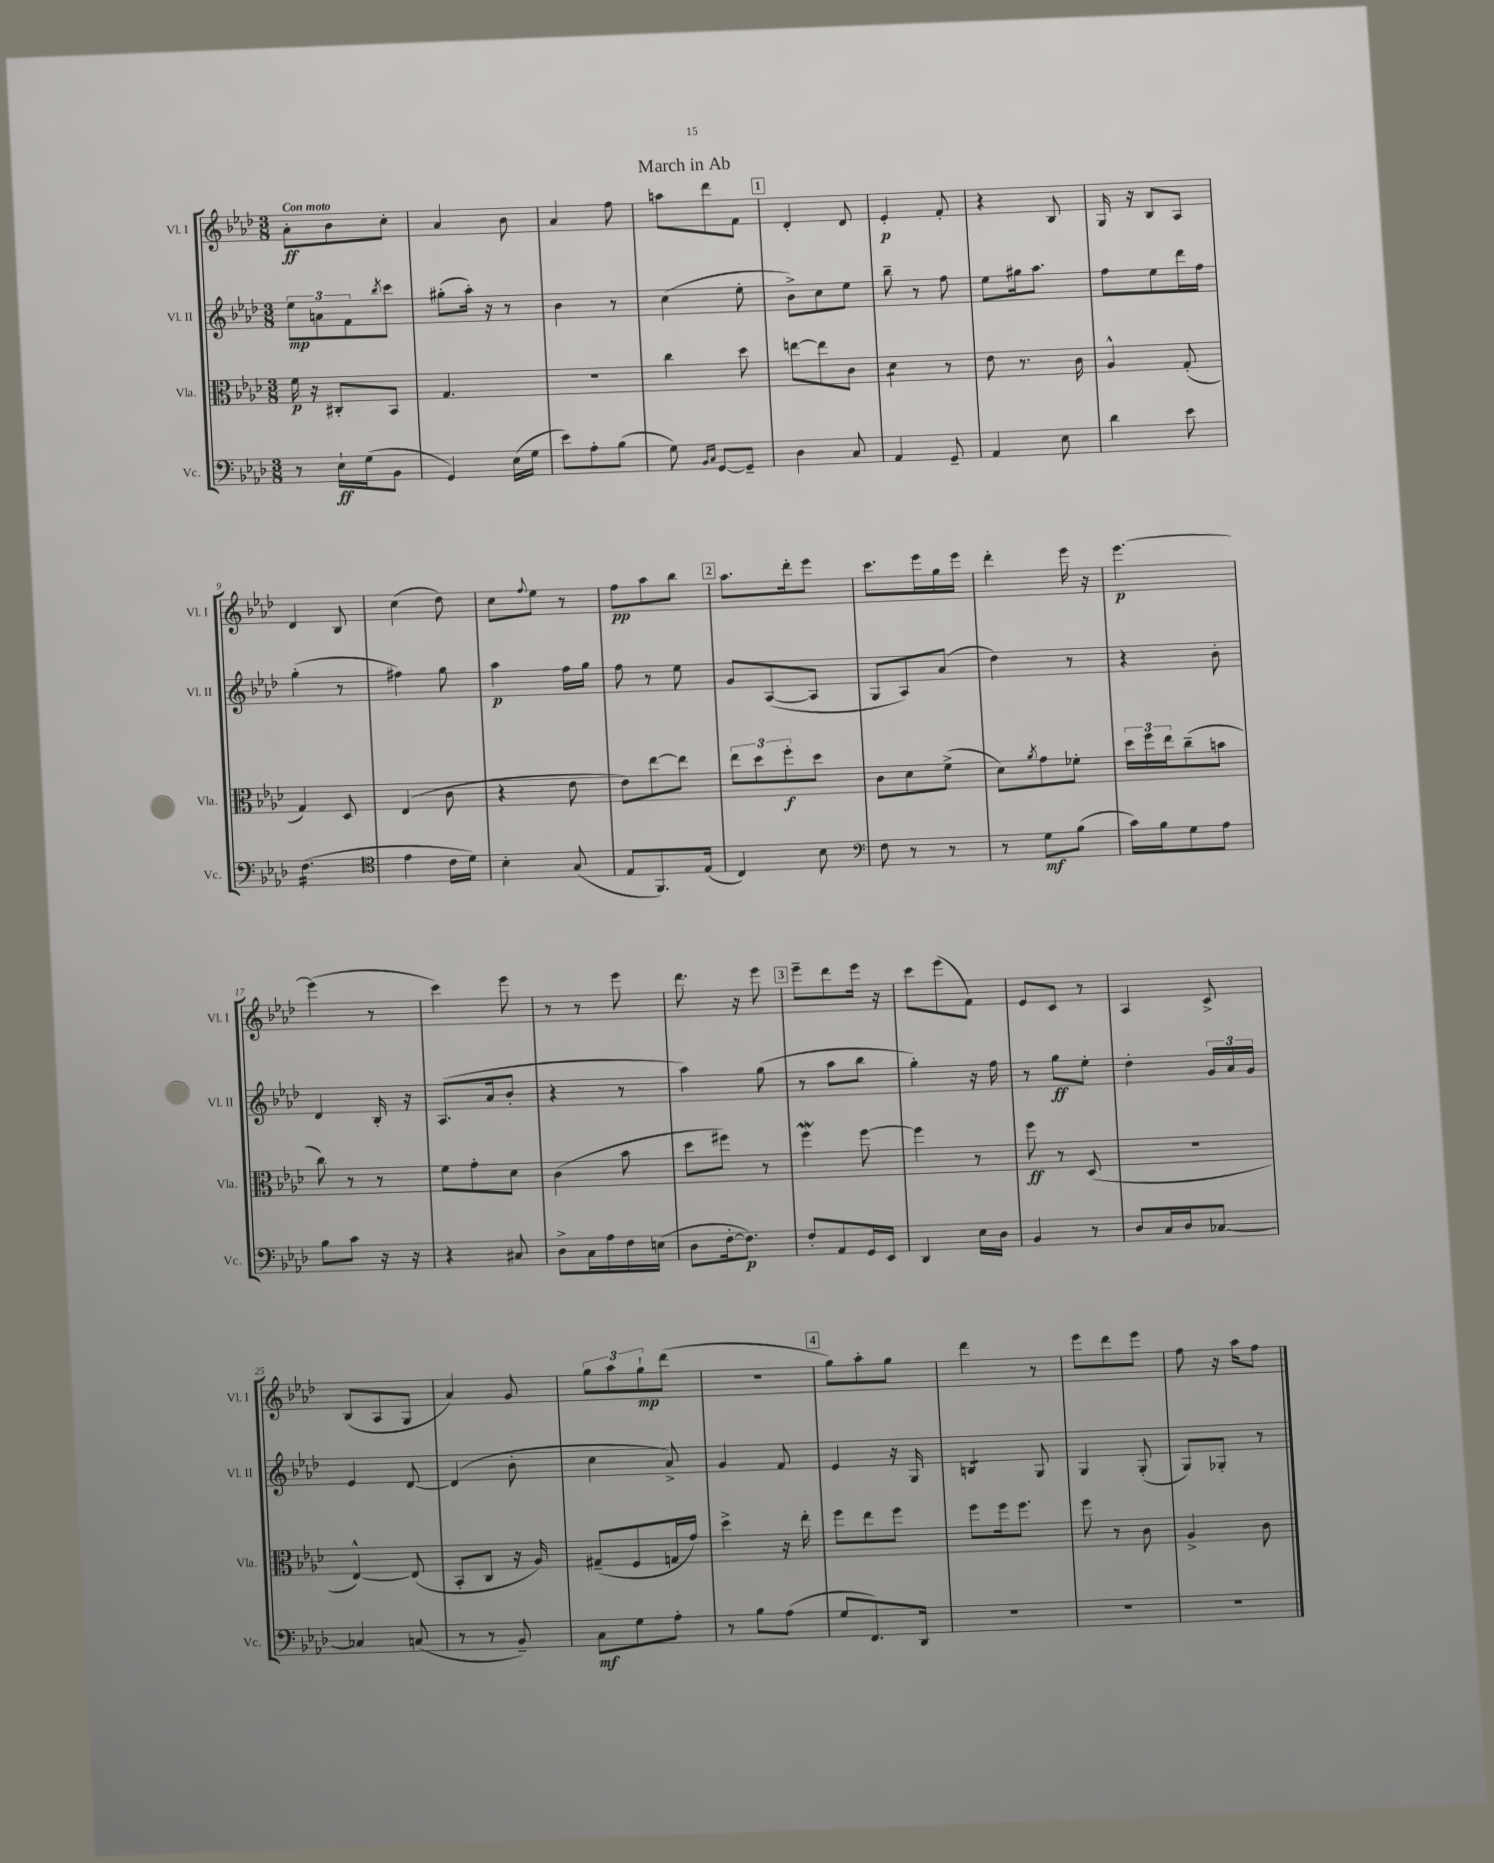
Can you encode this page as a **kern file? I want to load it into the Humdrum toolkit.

**kern	**kern	**kern	**kern
*staff4	*staff3	*staff2	*staff1
*clefF4	*clefC3	*clefG2	*clefG2
*k[b-e-a-d-]	*k[b-e-a-d-]	*k[b-e-a-d-]	*k[b-e-a-d-]
*M3/8	*M3/8	*M3/8	*M3/8
8r	16f	12ee-	8a-'
.	16r	.	.
.	.	12a	.
16E-`	8C#'	.	8b-
.	.	12f	.
(16G	.	.	.
.	.	8qbb-	.
8BB-	8BB-	8ccc	8cc'
=	=	=	=
4GG)	4.G	(8gg#'	4a-
.	.	16aa-')	.
.	.	16r	.
(16E-	.	8r	8b-
16G	.	.	.
=	=	=	=
8e-)	4.r	4b-	4a-
8A-'	.	.	.
(8B-	.	8r	8ff
=	=	=	=
8G)	4cc	(4cc	8aa
16qqBB-	.	.	.
16qqC	.	.	.
[8GG	.	.	8ddd-
8GG~]	8dd-	8ee-'	8f
=	=	=	=
4D-	[8ee	8b-^)	4d-'
.	8ee]	8cc	.
8C	8c	8ee-	8d-
=	=	=	=
4AA-	4d-	8bb-~	4e-'
.	.	8r	.
8GG~	8r	8ff	8f'
=	=	=	=
4AA-	8e-	8ee-	4r
.	8.r	16gg#	.
.	.	8.aa-	.
8E-	.	.	8B-
.	16c	.	.
=	=	=	=
4d-	4A-^^	8ff	16G
.	.	.	16r
.	.	8ee-	8B-
8e-	(8G'	16ddd-	8A-
.	.	16ff	.
=	=	=	=
(4.F	4G)	(4gg'	4d-
.	8D-	8r	8B-
=	=	=	=
*clefC4	*	*	*
4e-	(4E-	4ff#)	(4cc
16c	8c	8gg	8dd-)
16d-)	.	.	.
=	=	=	=
4B-'	4r	4aa-	8cc
.	.	.	8qqff
.	.	.	8ee-
(8G	8e-	16ff	8r
.	.	16gg	.
=	=	=	=
8E-	8e-)	8ff	8ff
8.FF)	[8ee-	8r	8aa-
.	8ee-]	8ee-	8bb-
(16E-	.	.	.
=	=	=	=
4C)	12ee-	8g	8.aa-
.	12dd-	.	.
.	.	([8A-	.
.	12ff'	.	.
.	.	.	16ddd-'
8B-	8dd-	8A-]	8eee-
=	=	=	=
*clefF4	*	*	*
8F	8c	8G	8.ccc
8r	8d-	8A-)	.
.	.	.	16eee-
8r	(8f^	(8a-	16gg
.	.	.	16eee-
=	=	=	=
8r	8d-)	4dd-)	4ddd-'
.	8qa-	.	.
8G	8g	.	.
(8B-	8f-'	8r	16eee-
.	.	.	16r
=	=	=	=
16c)	24dd-	4r	[4.eee-
.	24ff	.	.
16B-	.	.	.
.	24ee-	.	.
8G	(8cc~	.	.
8A-	8b	8b-'	.
=	=	=	=
8B-	8cc)	4d-	(4eee-]
8c	8r	.	.
16r	8r	16B-'	8r
16r	.	16r	.
=	=	=	=
4r	8f	(8.A-	4ccc)
.	8g'	.	.
.	.	16a-	.
8C#	8d-	8b-'	8eee-
=	=	=	=
8D-^	(4c	4r	8r
16C	.	.	8r
16A-	.	.	.
16F	8b-	8r	8eee-
(16E	.	.	.
=	=	=	=
8D-	8dd-	4aa-)	8.ddd-
[16F'	8ff#)	.	.
8.F])	.	.	16r
.	8r	(8gg	8eee-
=	=	=	=
8F'	4ff	8r	8eee-~
8AA-	.	8aa-	8ddd-
16GG	[8ff	8bb-	16eee-
16EE-	.	.	16r
=	=	=	=
4DD-	4ff]	4gg')	8ccc
.	.	.	(8eee-
16E-	8r	16r	8f)
16D-	.	16ff	.
=	=	=	=
4BB-	8ff	8r	8e-
.	8r	8gg	8c
8r	(8D-	8ee-'	8r
=	=	=	=
8D-	4.r	4dd-'	4A-
16C	.	.	.
16D-	.	.	.
[8C-	.	24g	8c^
.	.	24a-	.
.	.	24g	.
=	=	=	=
4C-]	[4E-^^)	4e-	(8B-
.	.	.	8A-
(8C	(8E-]	[8d-	8G
=	=	=	=
8r	8BB-'	(4d-]	4a-)
8r	8C	.	.
8BB-~)	16r	8b-'	8g
.	16A-)	.	.
=	=	=	=
8C	(8G#~	4cc	12gg
.	.	.	12aa-
8G	8F	.	.
.	.	.	12gg`
8A-'	16G	8a-^)	(8ddd-
.	16g)	.	.
=	=	=	=
8r	4dd-^	4g	4.r
8B-	.	.	.
(8A-	16r	8f	.
.	16ee-'	.	.
=	=	=	=
8G	8ff	4e-	8gg)
8.FF)	8ee-	.	8aa-'
.	8ff	16r	8gg
16DD-	.	16G	.
=	=	=	=
4.r	8ff	4B	4ddd-
.	16ff	.	.
.	8.ff	.	.
.	.	8G	8r
=	=	=	=
4.r	8ff	4G	8eee-
.	8r	.	8ddd-
.	8c	(8G'	8eee-
=	=	=	=
4.r	4A-^	8G)	8ff
.	.	8G-'	16r
.	.	.	16aa-
.	8c	8r	8ff
==	==	==	==
*-	*-	*-	*-
